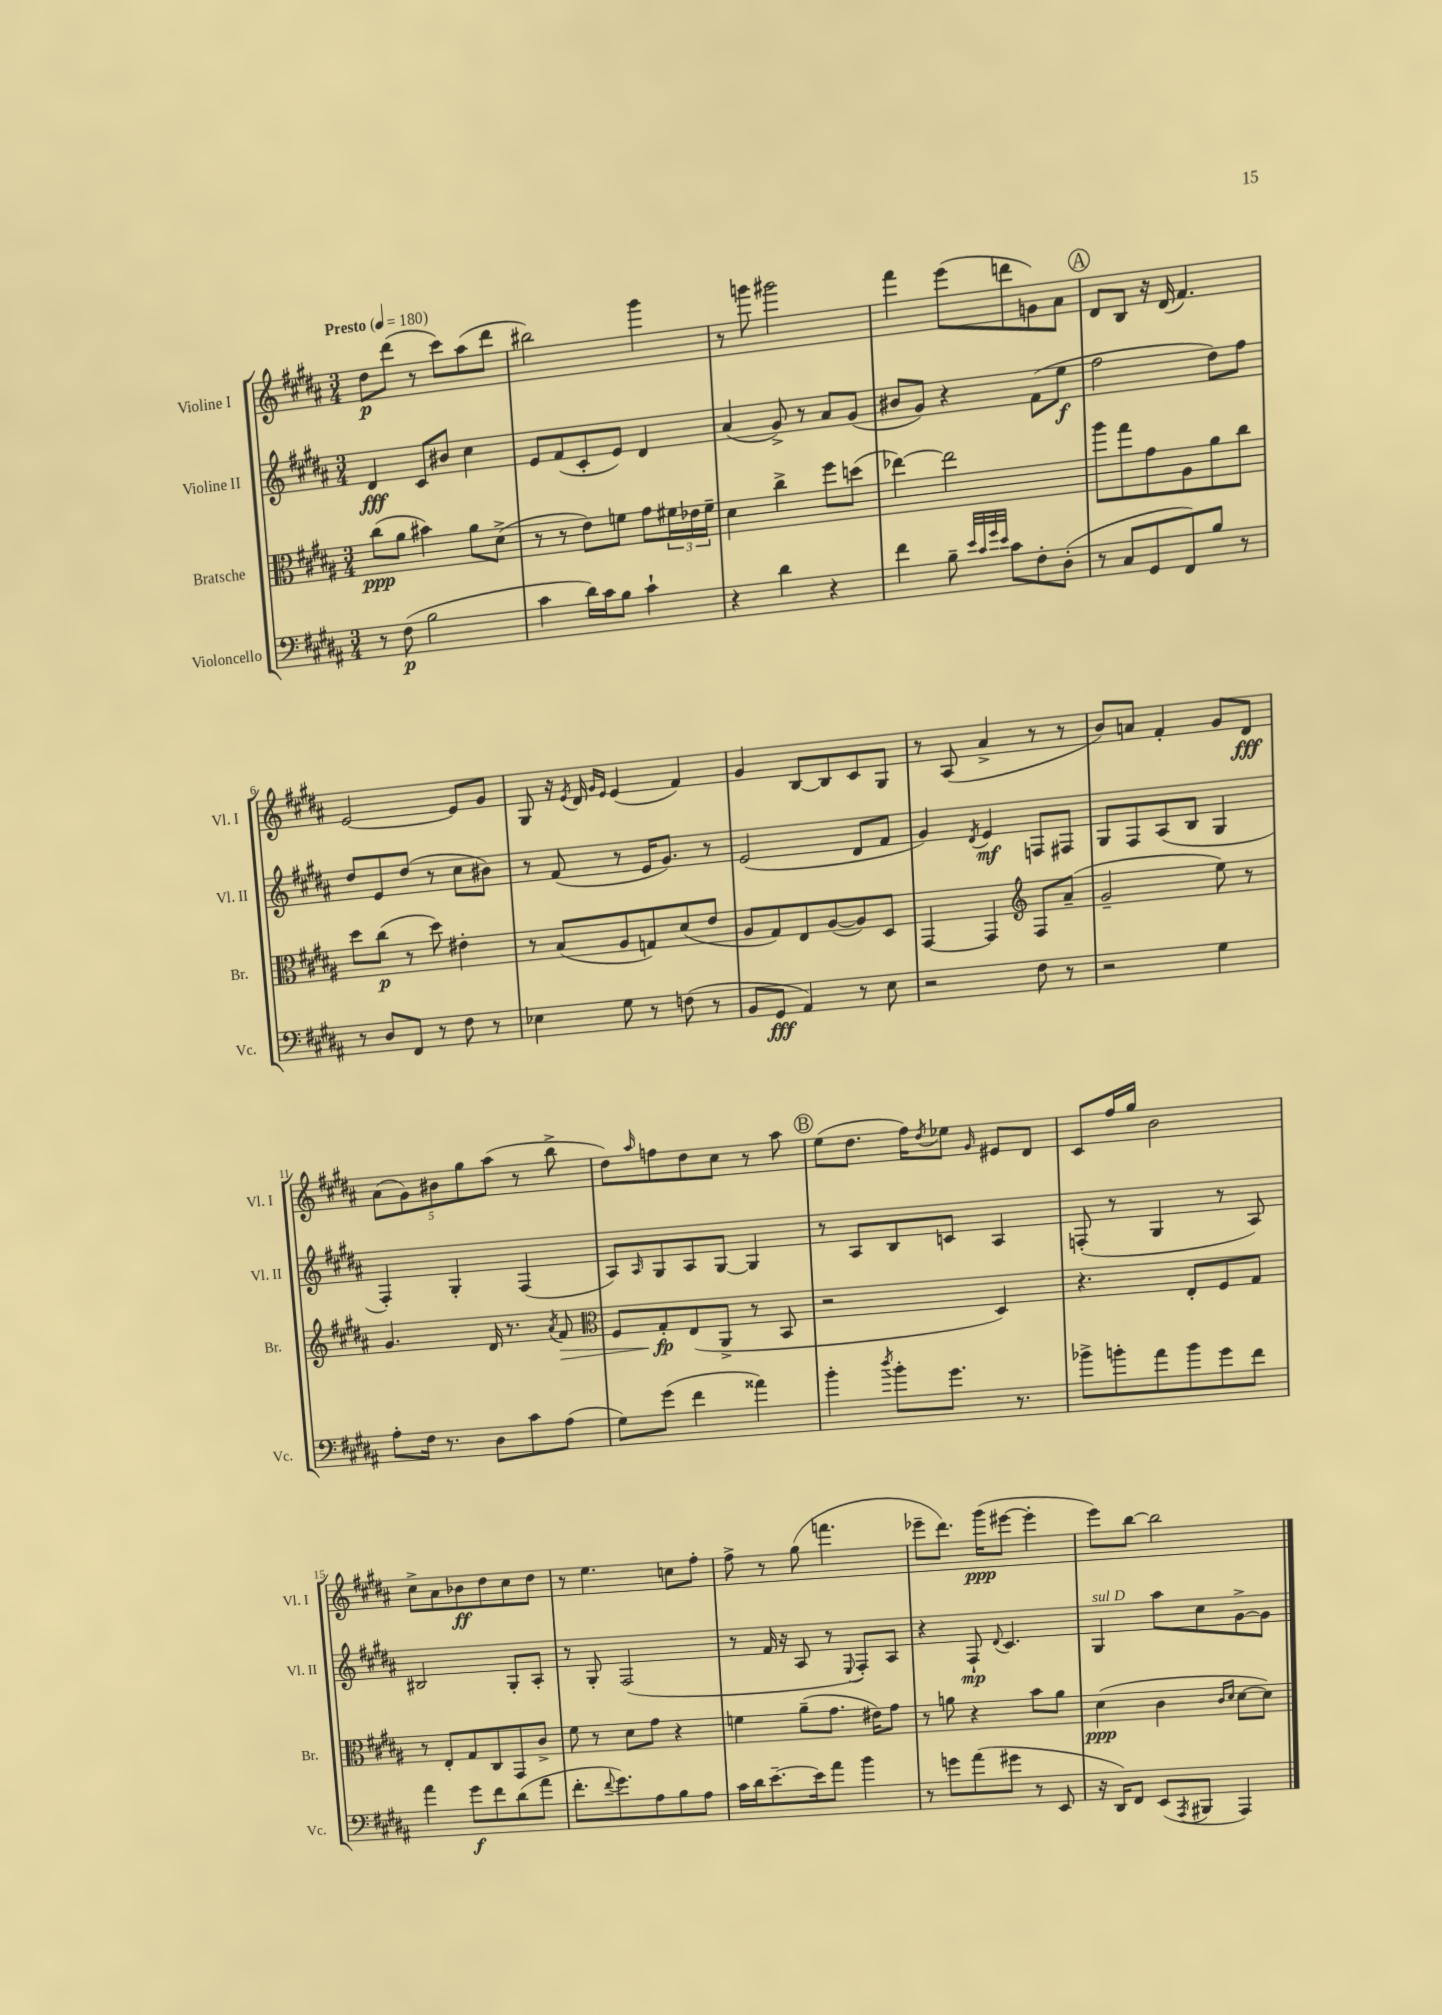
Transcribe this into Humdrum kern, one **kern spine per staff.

**kern	**dynam	**kern	**dynam	**kern	**dynam	**kern	**dynam
*part4	*part4	*part3	*part3	*part2	*part2	*part1	*part1
*staff4	*staff4	*staff3	*staff3	*staff2	*staff2	*staff1	*staff1
*I"Violoncello	*	*I"Bratsche	*	*I"Violine II	*	*I"Violine I	*
*I'Vc.	*	*I'Br.	*	*I'Vl. II	*	*I'Vl. I	*
*clefF4	*	*clefC3	*	*clefG2	*	*clefG2	*
*k[f#c#g#d#a#]	*	*k[f#c#g#d#a#]	*	*k[f#c#g#d#a#]	*	*k[f#c#g#d#a#]	*
*M3/4	*	*M3/4	*	*M3/4	*	*M3/4	*
*MM180	*	*MM180	*	*MM180	*	*MM180	*
=1	=1	=1	=1	=1	=1	=1	=1
!	!	!	!	!	!	!LO:TX:a:B:t=Presto	!
8r	.	(8cc#\L	ppp	4d#/	fff	8dd#\L	p
(8F#\	p	8a#\J	.	.	.	(8ddd#\J	.
2B\	.	4b#X\)	.	8c#/L	.	8r	.
.	.	.	.	8b#X/J	.	8ccc#\L)	.
.	.	8a#\L	.	4cc#\	.	(8aa#\	.
.	.	(8d#^\J	.	.	.	8ddd#\J	.
=2	=2	=2	=2	=2	=2	=2	=2
4c#\	.	8r	.	8e/L	.	2bb#X\)	.
.	.	8r	.	(8f#/	.	.	.
16d#\LL)	.	8e\L)	.	8c#'/	.	.	.
16c#\J	.	.	.	.	.	.	.
8B\J	.	8fn\J	.	8e/J)	.	.	.
4c#`\	.	8g#\L	.	4d#/	.	4ggg#\	.
.	.	24f#X\L	.	.	.	.	.
.	.	24e-X\	.	.	.	.	.
.	.	24f#~\JJ	.	.	.	.	.
=3	=3	=3	=3	=3	=3	=3	=3
4r	.	4d#\	.	(4a#/	.	8r	.
.	.	.	.	.	.	8gggn\	.
4d#\	.	4cc#^\	.	8g#^/)	.	2ggg#X\	.
.	.	.	.	8r	.	.	.
4r	.	8ff#\L	.	8a#/L	.	.	.
.	.	(8ddn\J	.	(8g#/J	.	.	.
=4	=4	=4	=4	=4	=4	=4	=4
4f#\	.	[4ee-X\)	.	8b#X/L	.	4fff#\	.
.	.	.	.	8g#/J)	.	.	.
8B~\	.	2ee-\]	.	4r	.	(8eee\L	.
32qqe/LLL	.	.	.	.	.	.	.
32qqc#/	.	.	.	.	.	.	.
32qqg#/	.	.	.	.	.	.	.
32qqe/JJJ	.	.	.	.	.	.	.
8c#\L	.	.	.	.	.	8dddn\	.
8F#'\	.	.	.	(8f#\L	.	8gn\)	.
(8D#'\J	.	.	.	8ee\J	f	8a#\J	.
!!LO:REH:place=s1:t=A
=5	=5	=5	=5	=5	=5	=5	=5
8r	.	8aa#\L	.	2ff#\	.	8d#/L	.
8C#/L	.	8gg#\	.	.	.	8B/J	.
8GG#/	.	8g#\	.	.	.	16r	.
.	.	.	.	.	.	(16d#/	.
8FF#/)	.	8A#\	.	.	.	4.f#/)	.
8B/J	.	8a#\	.	8dd#\L)	.	.	.
8r	.	8cc#\J	.	8ff#\J	.	.	.
!!LO:LB:g=z
=6	=6	=6	=6	=6	=6	=6	=6
8r	.	8dd#\L	.	8dd#/L	.	[2e/	.
8D#/L	.	(8cc#\J	p	8e/	.	.	.
8FF#/J	.	8r	.	(8dd#/J	.	.	.
8r	.	8dd#\)	.	8r	.	.	.
8F#\	.	4e#X'\	.	8cc#\L	.	8e/L]	.
8r	.	.	.	8b#X\J)	.	8g#/J	.
=7	=7	=7	=7	=7	=7	=7	=7
4E-X\	.	8r	.	8r	.	8G#/	.
.	.	(8B/L	.	(8f#/	.	16r	.
.	.	.	.	.	.	8qe/	.
.	.	.	.	.	.	16d#/	.
.	.	.	.	.	.	16qqg#/LL	.
.	.	.	.	.	.	16qqe/JJ	.
8G#\	.	8A#/	.	8r	.	(4e/	.
8r	.	8Gn/)	.	16e/KL	.	.	.
.	.	.	.	8.g#/J)	.	.	.
(8Fn\	.	(8d#/	.	.	.	4f#/)	.
8r	.	8e/J	.	8r	.	.	.
=8	=8	=8	=8	=8	=8	=8	=8
8BB/L	.	8A#/L	.	(2e/	.	4g#/	.
8GG#/J	fff	8G#/)	.	.	.	.	.
4AA#/)	.	8E/	.	.	.	[8B/L	.
.	.	([8A#/	.	.	.	8B/]	.
8r	.	8A#/])	.	8d#/L	.	8c#/	.
8E\	.	8D#/J	.	8f#/J	.	8G#/J	.
=9	=9	=9	=9	=9	=9	=9	=9
2r	.	[4GG#/	.	4g#/)	.	8r	.
.	.	.	.	.	.	(8A#/	.
.	.	.	.	8qd#/	.	.	.
.	.	4GG#/]	.	4e/	mf	4a#^/	.
*	*	*clefG2	*	*	*	*	*
8F#\	.	8F#/L	.	8Fn/L	.	8r	.
8r	.	(8a#~/J	.	8F#X/J	.	8r	.
=10	=10	=10	=10	=10	=10	=10	=10
2r	.	2g#~/	.	8G#/L	.	8b/L)	.
.	.	.	.	8F#/	.	8an/J	.
.	.	.	.	(8A#/	.	4f#'/	.
.	.	.	.	8B/J	.	.	.
4G#\	.	8ee\)	.	4G#/	.	8g#/L	.
.	.	8r	.	.	.	8d#/J	fff
!!LO:LB:g=z
=11	=11	=11	=11	=11	=11	=11	=11
8A#'\L	.	4.g#/	.	4F#'/)	.	(10a#\L	.
.	.	.	.	.	.	10g#\)	.
16F#\Jk	.	.	.	.	.	.	.
8.r	.	.	.	.	.	.	.
.	.	.	.	.	.	10b#X\	.
.	.	.	.	4G#'/	.	.	.
.	.	.	.	.	.	10gg#\	.
8D#\L	.	16d#/	.	.	.	.	.
.	.	.	.	.	.	(10aa#\J	.
.	.	8.r	.	.	.	.	.
8c#\	.	.	.	(4F#/	.	8r	.
.	.	8qa#/	.	.	.	.	.
!	!	!	!LO:HP:b	!	!	!	!
(8A#\J	.	8f#/	>	.	.	8bb^\	.
=12	=12	=12	=12	=12	=12	=12	=12
*	*	*clefC3	*	*	*	*	*
8G#\L)	.	8F#/L	.	8A#/L)	.	8dd#\L)	.
.	.	.	.	16qqA#/	.	16qqaa#/	.
(8g#\J	.	8G#'/	fp	8G#/	.	8ffn\	.
4f#\	.	(8E/	]	8A#/	.	8dd#\	.
.	.	8AA#^/J	.	[8G#/J	.	8cc#\J	.
4a##X\)	.	8r	.	4G#/]	.	8r	.
.	.	8BB/	.	.	.	8aa#\	.
!!LO:REH:place=s1:t=B
=13	=13	=13	=13	=13	=13	=13	=13
4b'\	.	2r	.	8r	.	(8ee\L	.
.	.	.	.	8A#/L	.	8.dd#\J	.
8qdd#/	.	.	.	.	.	.	.
8b'\L	.	.	.	8B/	.	.	.
.	.	.	.	.	.	16ff#\KL)	.
.	.	.	.	.	.	8qdd#/	.
8.g#\J	.	.	.	8cn/J	.	8ee-X\J	.
.	.	.	.	.	.	16qqg#/	.
.	.	4D#/)	.	4A#/	.	8e#X/L	.
8.r	.	.	.	.	.	.	.
.	.	.	.	.	.	8d#/J	.
=14	=14	=14	=14	=14	=14	=14	=14
8b-X^\L	.	4.r	.	(8Fn'/	.	8c#/L	.
8bn'\	.	.	.	8r	.	16ff#/L	.
.	.	.	.	.	.	16gg#/JJ	.
8a#\	.	.	.	4G#/	.	2b\	.
8b\	.	8E'/L	.	.	.	.	.
8g#\	.	8F#/	.	8r	.	.	.
8f#\J	.	8G#/J	.	8A#/)	.	.	.
!!LO:LB:g=z
=15	=15	=15	=15	=15	=15	=15	=15
4a#\	.	8r	.	2B#X/	.	8cc#^\L	.
.	.	8E'/L	.	.	.	8a#\	.
8g#\L	f	8G#/	.	.	.	8b-X\	ff
8f#\	.	8C#/	.	.	.	8dd#\	.
(8d#\	.	8GG#/	.	8G#'/L	.	8cc#\	.
8a#\J	.	8c#^/J	.	8A#'/J	.	8dd#\J	.
=16	=16	=16	=16	=16	=16	=16	=16
8.f#'\L	.	8f#\	.	8r	.	8r	.
.	.	8r	.	8G#'/	.	4.ee\	.
8qqf#/	.	.	.	.	.	.	.
8.g#\)	.	.	.	.	.	.	.
.	.	8d#\L	.	(2F#/	.	.	.
8A#\	.	8g#\J	.	.	.	.	.
8B\	.	4r	.	.	.	8ccn\L	.
8A#\J	.	.	.	.	.	8ff#'\J	.
=17	=17	=17	=17	=17	=17	=17	=17
16c#\LL	.	4fn\	.	8r	.	8ff#^\	.
16d#\J	.	.	.	.	.	.	.
[8.e~\	.	.	.	16f#/	.	8r	.
.	.	.	.	16r	.	.	.
.	.	(8a#~\L	.	8A#/	.	(8gg#\	.
16e\k]	.	.	.	.	.	.	.
8a#\J	.	8.g#\J	.	8r	.	4.fffn\	.
.	.	.	.	8qqE/	.	.	.
4b\	.	.	.	8F#'/L)	.	.	.
.	.	16e#X\KL)	.	.	.	.	.
.	.	8g#\J	.	8A#/J	.	.	.
=18	=18	=18	=18	=18	=18	=18	=18
8r	.	8r	.	4r	.	8eee-X~\L	.
8gn\L	.	8an\	.	.	.	8.ddd#\J)	.
(8a#\	.	4r	.	8F#`/	mp	.	.
.	.	.	.	.	.	(16ggg#\KL	ppp
.	.	.	.	8qqd#/	.	.	.
8g#X\J	.	.	.	4.c#/	.	[8eee#X\J	.
8r	.	8b\L	.	.	.	4eee#'\]	.
8EE/	.	8a\J	.	.	.	.	.
=19	=19	=19	=19	=19	=19	=19	=19
!	!	!	!	!LO:TX:a:i:t=sul D	!	!	!
16r	.	(4d#\	ppp	4G#/	.	8eee\L)	.
16DD#/KL)	.	.	.	.	.	.	.
8FF#/J	.	.	.	.	.	[8bb\J	.
(8EE/L	.	4c#\	.	8aa#\L	.	2bb\]	.
8qAAA#/	.	.	.	.	.	.	.
8BBB#X/J	.	.	.	8cc#\	.	.	.
.	.	16qqc#/LL	.	.	.	.	.
.	.	16qqd#/JJ	.	.	.	.	.
4AAA#/)	.	[8d#\L	.	[8g#^\	.	.	.
.	.	8d#\J])	.	8g#\J]	.	.	.
==	==	==	==	==	==	==	==
*-	*-	*-	*-	*-	*-	*-	*-
